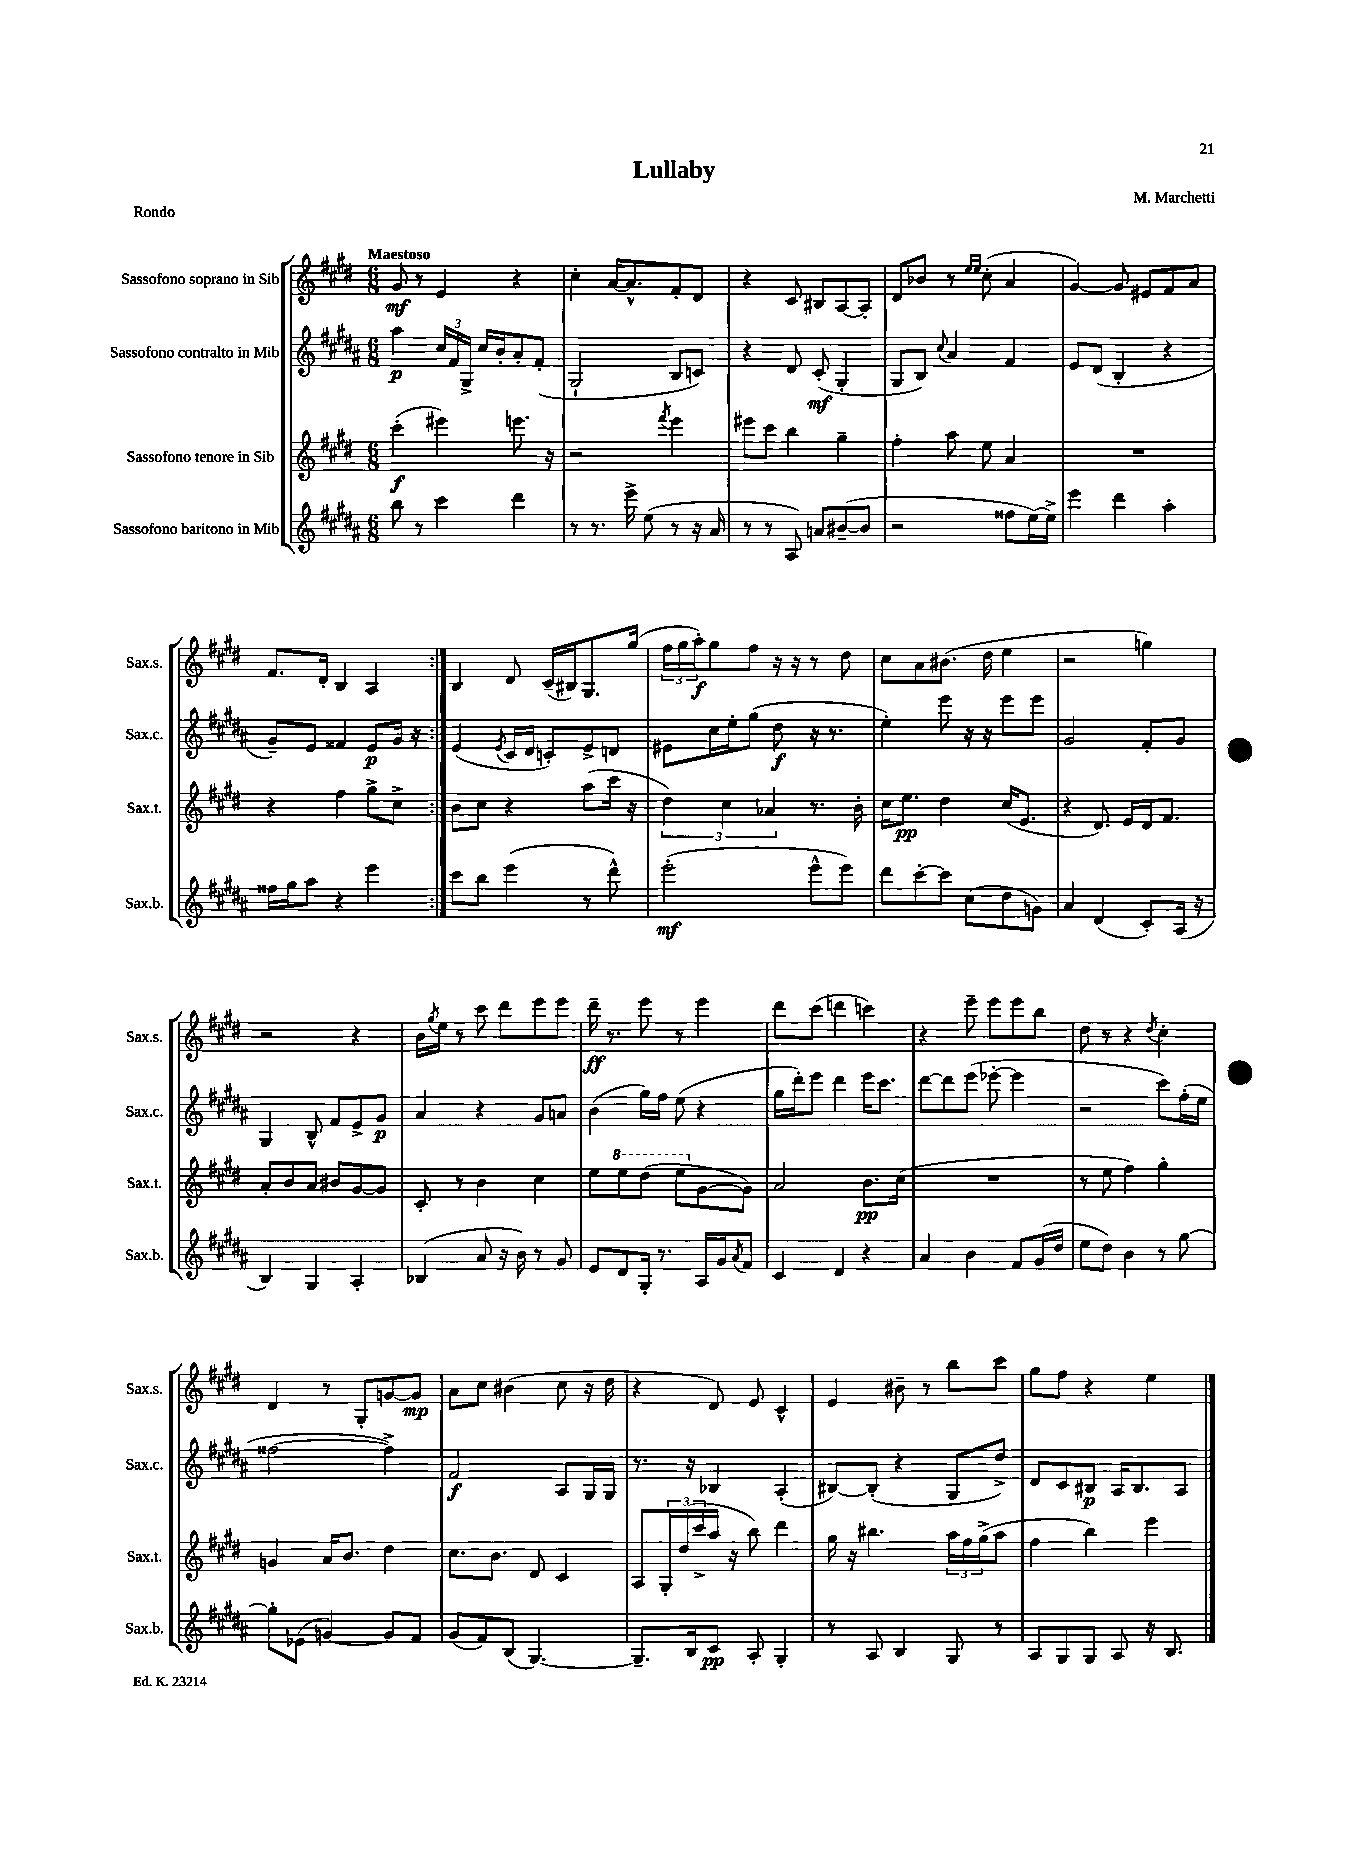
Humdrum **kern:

**kern	**kern	**kern	**kern
*staff4	*staff3	*staff2	*staff1
*clefG2	*clefG2	*clefG2	*clefG2
*k[f#c#g#d#a#]	*k[f#c#g#d#]	*k[f#c#g#d#a#]	*k[f#c#g#d#]
*M6/8	*M6/8	*M6/8	*M6/8
8bb	(4ccc#'	4aa#	8g#
8r	.	.	8r
4ccc#	4eee#)	24cc#	4e
.	.	24f#	.
.	.	24G#^	.
.	.	16cc#	.
.	.	16b'	.
4ddd#	8.eee	8a#'	4r
.	.	(8f#'	.
.	16r	.	.
=	=	=	=
8r	2r	2G#`	4cc#'
8.r	.	.	.
.	.	.	[16a
16eee^	.	.	8.a^^]
(8ee	.	.	.
.	8qfff#	.	.
8r	4eee	8B	8f#'
16r	.	8c)	8d#
16a#	.	.	.
=	=	=	=
8r	8eee#	4r	4r
8r	8ccc#	.	.
8A#)	4bb	8d#	8c#
8a	.	(8c#'	8B#
([8b#~	4gg#~	4G#'	[8A
8b#]	.	.	8A']
=	=	=	=
2r	4ff#'	8G#	8d#
.	.	8B)	8b-
.	.	8qqcc#	.
.	8aa	4a#	8r
.	.	.	16qqee
.	.	.	16qqee
.	8ee	.	(8cc#'
8ff##	4a	4f#	4a
[16ee)	.	.	.
16ee^]	.	.	.
=	=	=	=
4eee	2.r	8e	[4g#)
.	.	(8d#	.
4ddd#	.	4B'	8g#]
.	.	.	8e#
4aa#'	.	4r	8f#
.	.	.	8a
=	=	=	=
16ff##	4r	8g#~)	8.f#
16gg#	.	.	.
8aa#	.	8e	.
.	.	.	16d#'
4r	4ff#	4f##	4B
4eee	8gg#^	8e	4A
.	8cc#^	16g#	.
.	.	16r	.
=:|!	=:|!	=:|!	=:|!
8ccc#	8b	(4e	4B
8bb	8cc#	.	.
.	.	8qe	.
(4eee	4r	16c#	8d#
.	.	16d#	.
.	.	8c')	(16c#~
.	.	.	16B#)
8r	(8aa	8e^	8.G#
8ddd#^^)	16ccc#	8d	.
.	16r	.	(16gg#
=	=	=	=
(2eee'	6dd#)	8e#	24ff#
.	.	.	24gg#
.	.	.	24aa')
.	.	16cc#	8gg#
.	6cc#	.	.
.	.	16ee'	.
.	.	(8gg#	8ff#
.	6a-	.	.
.	.	8dd#	16r
.	.	.	16r
8eee^^	8.r	16r	8r
.	.	8.r	.
8eee)	.	.	8dd#
.	16b'	.	.
=	=	=	=
8ddd#	16cc#	4ee')	8cc#
.	8.ee	.	.
[8ccc#'	.	.	8a
8ccc#]	4dd#	8eee	(8.b#
(8cc#	.	16r	.
.	.	16r	16dd#
8dd#	(16cc#	8eee	4ee
.	8.e	.	.
8g)	.	8eee	.
=	=	=	=
4a#	4r	2g#	2r
(4d#	8.d#)	.	.
.	16e	.	.
8c#')	16d#	8f#'	4gg)
.	8.f#	.	.
(16A#	.	8g#	.
16r	.	.	.
=	=	=	=
4B)	8a'	4G#	2r
.	8b	.	.
4G#	8a	8B^^	.
.	8b#	8f#	.
4A#'	[8g#	8e^	4r
.	8g#]	8g#	.
=	=	=	=
(4B-	8c#'	4a#	16b
.	.	.	8qgg#
.	.	.	16ee
.	8r	.	8r
8a#	4b	4r	8ccc#
16r	.	.	8ddd#
16b)	.	.	.
8r	4cc#	8g#	8eee
8g#	.	8a	8eee
=	=	=	=
8e	8ee	(4b	16ddd#~
.	.	.	8.r
8d#	8eee	.	.
16G#'	(8ddd#	16gg#)	8eee
8.r	.	16ff#	.
.	8eee	(8ee	8r
16A#	[8g#	4r	4eee
16g#	.	.	.
8qa#	.	.	.
8f#	8g#])	.	.
=	=	=	=
4c#	2a	16gg#	8ddd#
.	.	16ddd#')	.
.	.	8eee	(8ccc#
4d#	.	4ddd#	4ddd
4r	8.b	16eee	4ccc)
.	.	8.ccc#	.
.	(16cc#	.	.
=	=	=	=
4a#	2.r	[8ddd#	4r
.	.	8ddd#]	.
4b	.	(8eee	8eee~
.	.	[8eee-'	8eee
8f#	.	4eee-]	8eee
(16g#	.	.	8bb
16dd#	.	.	.
=	=	=	=
8ee	8r	2r	8dd#
8dd#)	8ee	.	8r
4b	4ff#)	.	4r
.	.	.	8qdd#
8r	4gg#'	8ccc#)	4cc#'
[8gg#	.	(16ff#'	.
.	.	16ee	.
=	=	=	=
8gg#']	4g	[2ff##	4d#
(8e-	.	.	.
[4g)	16a	.	8r
.	8.b	.	.
.	.	.	8G#'
8g]	4dd#	4ff##^])	[8g
8f#	.	.	8g]
=	=	=	=
(8g#	8.cc#	2f#	8a
8f#)	.	.	8cc#
.	8.b	.	.
(8B	.	.	(4b#
[4.G#)	8d#	.	.
.	4c#	8A#	8cc#
.	.	16G#	16r
.	.	16G#	16dd#
=	=	=	=
8.G#~]	8A	8.r	4r
.	24G#'	.	.
.	(24dd#	.	.
16B	.	16r	.
.	24ccc#^	.	.
8c#	16aa	4B-	8d#)
.	16r	.	.
8A#'	8bb)	.	8e
4G#'	4ddd#	(4A#'	4c#^^
=	=	=	=
8r	16gg#	[8B#)	4e
.	16r	.	.
8A#	4.bb#	(8B#']	.
4B	.	4r	8b#~
.	.	.	8r
8G#	24aa	8G#	8bb
.	24ff#	.	.
.	(24gg#^	.	.
8r	8aa	8dd#^)	8ccc#
=	=	=	=
8A#	4ff#	8d#	8gg#
8G#	.	8c#	8ff#
8G#	4bb)	8B#	4r
8A#	.	16A#	.
.	.	8.B#	.
16r	4eee	.	4ee
8.B	.	.	.
.	.	8A#	.
==	==	==	==
*-	*-	*-	*-
